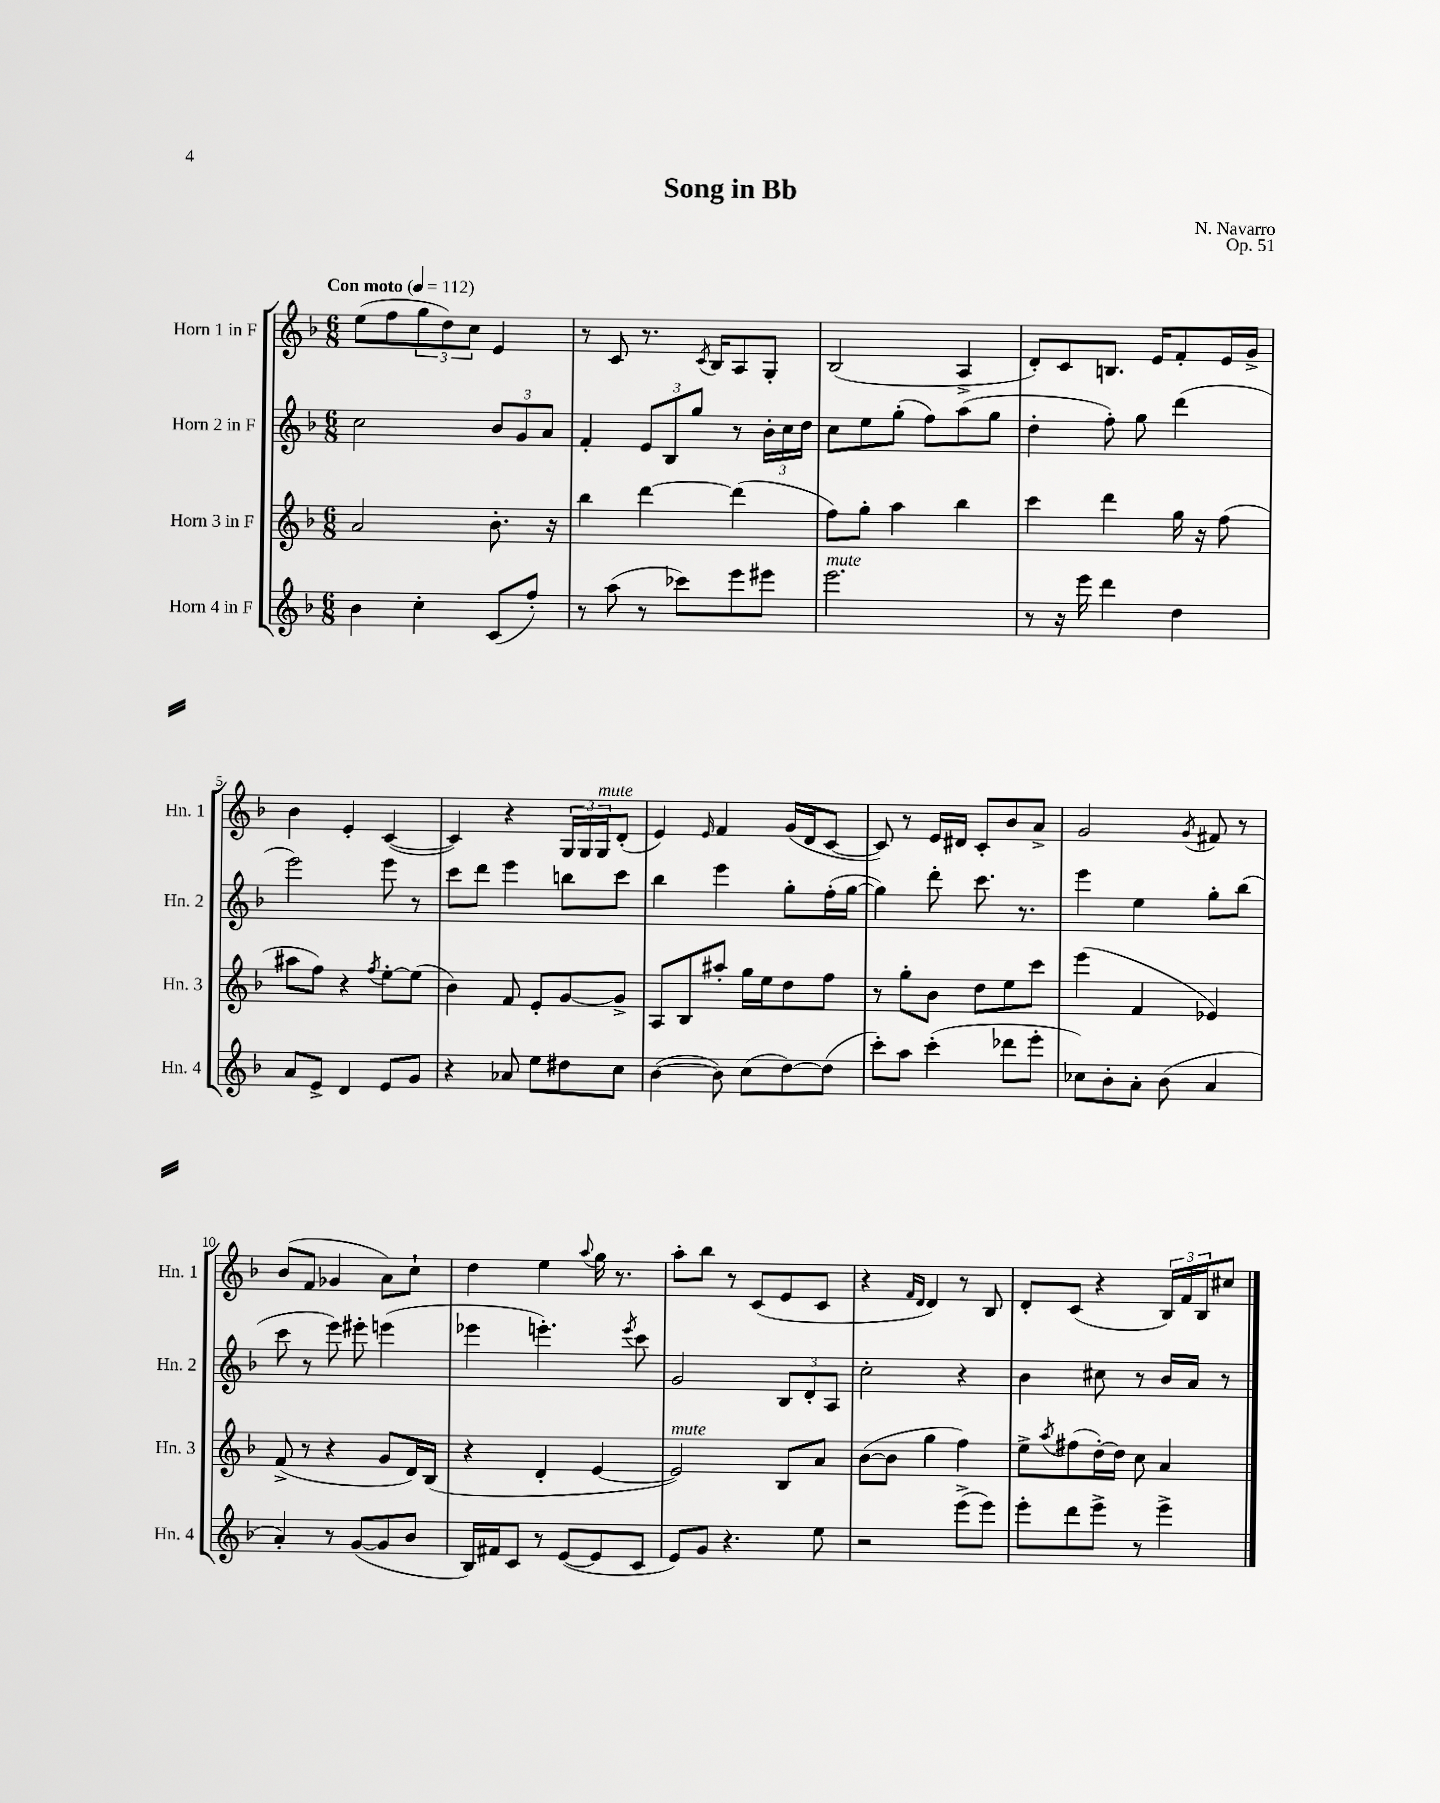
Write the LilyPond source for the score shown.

\header { title = "Song in Bb" composer = "N. Navarro" opus = "Op. 51" }
<<
\new StaffGroup <<
\new Staff = "s0" \with { instrumentName = "Horn 1 in F" shortInstrumentName = "Hn. 1" } {
    \clef treble \key f \major \numericTimeSignature \time 6/8 \tempo "Con moto" 4 = 112
    e''8( f''8 \tuplet 3/2 { g''8 d''8) c''8 } e'4 |
    r8 c'8 r8. \acciaccatura { c'8 } bes16 a8 g8-. |
    bes2( a4-> |
    d'8-.) c'8 b8. e'16 f'8-. e'16 g'16-> |
    bes'4 e'4-. c'4~( |
    c'4) r4 \tuplet 3/2 { g16 g16 g16^\markup { \italic "mute" } } d'8-.( |
    e'4) \grace { e'16 } f'4 g'16( d'16 c'8~ |
    c'8) r8 e'16 dis'16 c'8-. bes'8 a'8-> |
    g'2 \acciaccatura { g'8 } fis'8 r8 |
    bes'8( f'8 ges'4 a'8) c''8-! |
    d''4 e''4 \appoggiatura { a''8 } g''16 r8. |
    a''8-. bes''8 r8 c'8( e'8 c'8 |
    r4 \grace { f'16 d'16 } d'4) r8 bes8 |
    d'8-. c'8( r4 \tuplet 3/2 { bes16) f'16 bes16 } cis''8 \bar "|." |
}
\new Staff = "s1" \with { instrumentName = "Horn 2 in F" shortInstrumentName = "Hn. 2" } {
    \clef treble \key f \major \numericTimeSignature \time 6/8
    c''2 \tuplet 3/2 { bes'8 g'8 a'8 } |
    f'4-. \tuplet 3/2 { e'8 bes8 g''8 } r8 \tuplet 3/2 { bes'16-. c''16 d''16 } |
    c''8 e''8 g''8-.( f''8) a''8( g''8 |
    d''4-. f''8-.) g''8 d'''4( |
    e'''2) e'''8 r8 |
    c'''8 d'''8 e'''4 b''8 c'''8 |
    bes''4 e'''4 g''8-. f''16-.( g''16~ |
    g''4) d'''8-. c'''8. r8. |
    e'''4 e''4 g''8-. bes''8( |
    c'''8 r8 e'''8) eis'''8-. e'''4( |
    ees'''4 e'''4.-.) \acciaccatura { e'''8 } c'''8 |
    g'2 \tuplet 3/2 { bes8 d'8-. a8 } |
    c''2-. r4 |
    bes'4 cis''8 r8 bes'16 a'16 r8 \bar "|." |
}
\new Staff = "s2" \with { instrumentName = "Horn 3 in F" shortInstrumentName = "Hn. 3" } {
    \clef treble \key f \major \numericTimeSignature \time 6/8
    a'2 bes'8.-. r16 |
    bes''4 d'''4~ d'''4( |
    f''8) g''8-. a''4 bes''4 |
    c'''4 d'''4 g''16 r16 f''8( |
    ais''8 f''8) r4 \acciaccatura { f''8 } e''8~-. e''8( |
    bes'4) f'8 e'8-. g'8~ g'8-> |
    a8 bes8 ais''8-. g''16 e''16 d''8 f''8 |
    r8 g''8-. bes'8 d''8 e''8 c'''8 |
    e'''4( f'4 ees'4) |
    f'8->( r8 r4 g'8 d'16) bes16( |
    r4 d'4-. e'4~ |
    e'2^\markup { \italic "mute" }) bes8 a'8 |
    bes'8~( bes'8 g''4 f''4) |
    e''8-> \acciaccatura { a''8 } fis''8( d''16~-.) d''16 c''8 a'4 \bar "|." |
}
\new Staff = "s3" \with { instrumentName = "Horn 4 in F" shortInstrumentName = "Hn. 4" } {
    \clef treble \key f \major \numericTimeSignature \time 6/8
    bes'4 c''4-. c'8( f''8-.) |
    r8 a''8( r8 ces'''8) e'''8 eis'''8 |
    e'''2.^\markup { \italic "mute" } |
    r8 r16 e'''16 d'''4 d''4 |
    a'8 e'8-> d'4 e'8 g'8 |
    r4 aes'8 e''8 dis''8 c''8 |
    bes'4~( bes'8) c''8( d''8~) d''8( |
    c'''8-.) a''8 c'''4-.( des'''8 e'''8-. |
    ces''8) bes'8-. a'8-. bes'8( a'4 |
    a'4-.) r8 g'8~( g'8 bes'8 |
    bes16) fis'16 c'8 r8 e'8~( e'8 c'8 |
    e'8) g'8 r4. e''8 |
    r2 e'''8->( e'''8) |
    e'''8-. d'''8 e'''8-> r8 e'''4-> \bar "|." |
}
>>
>>
